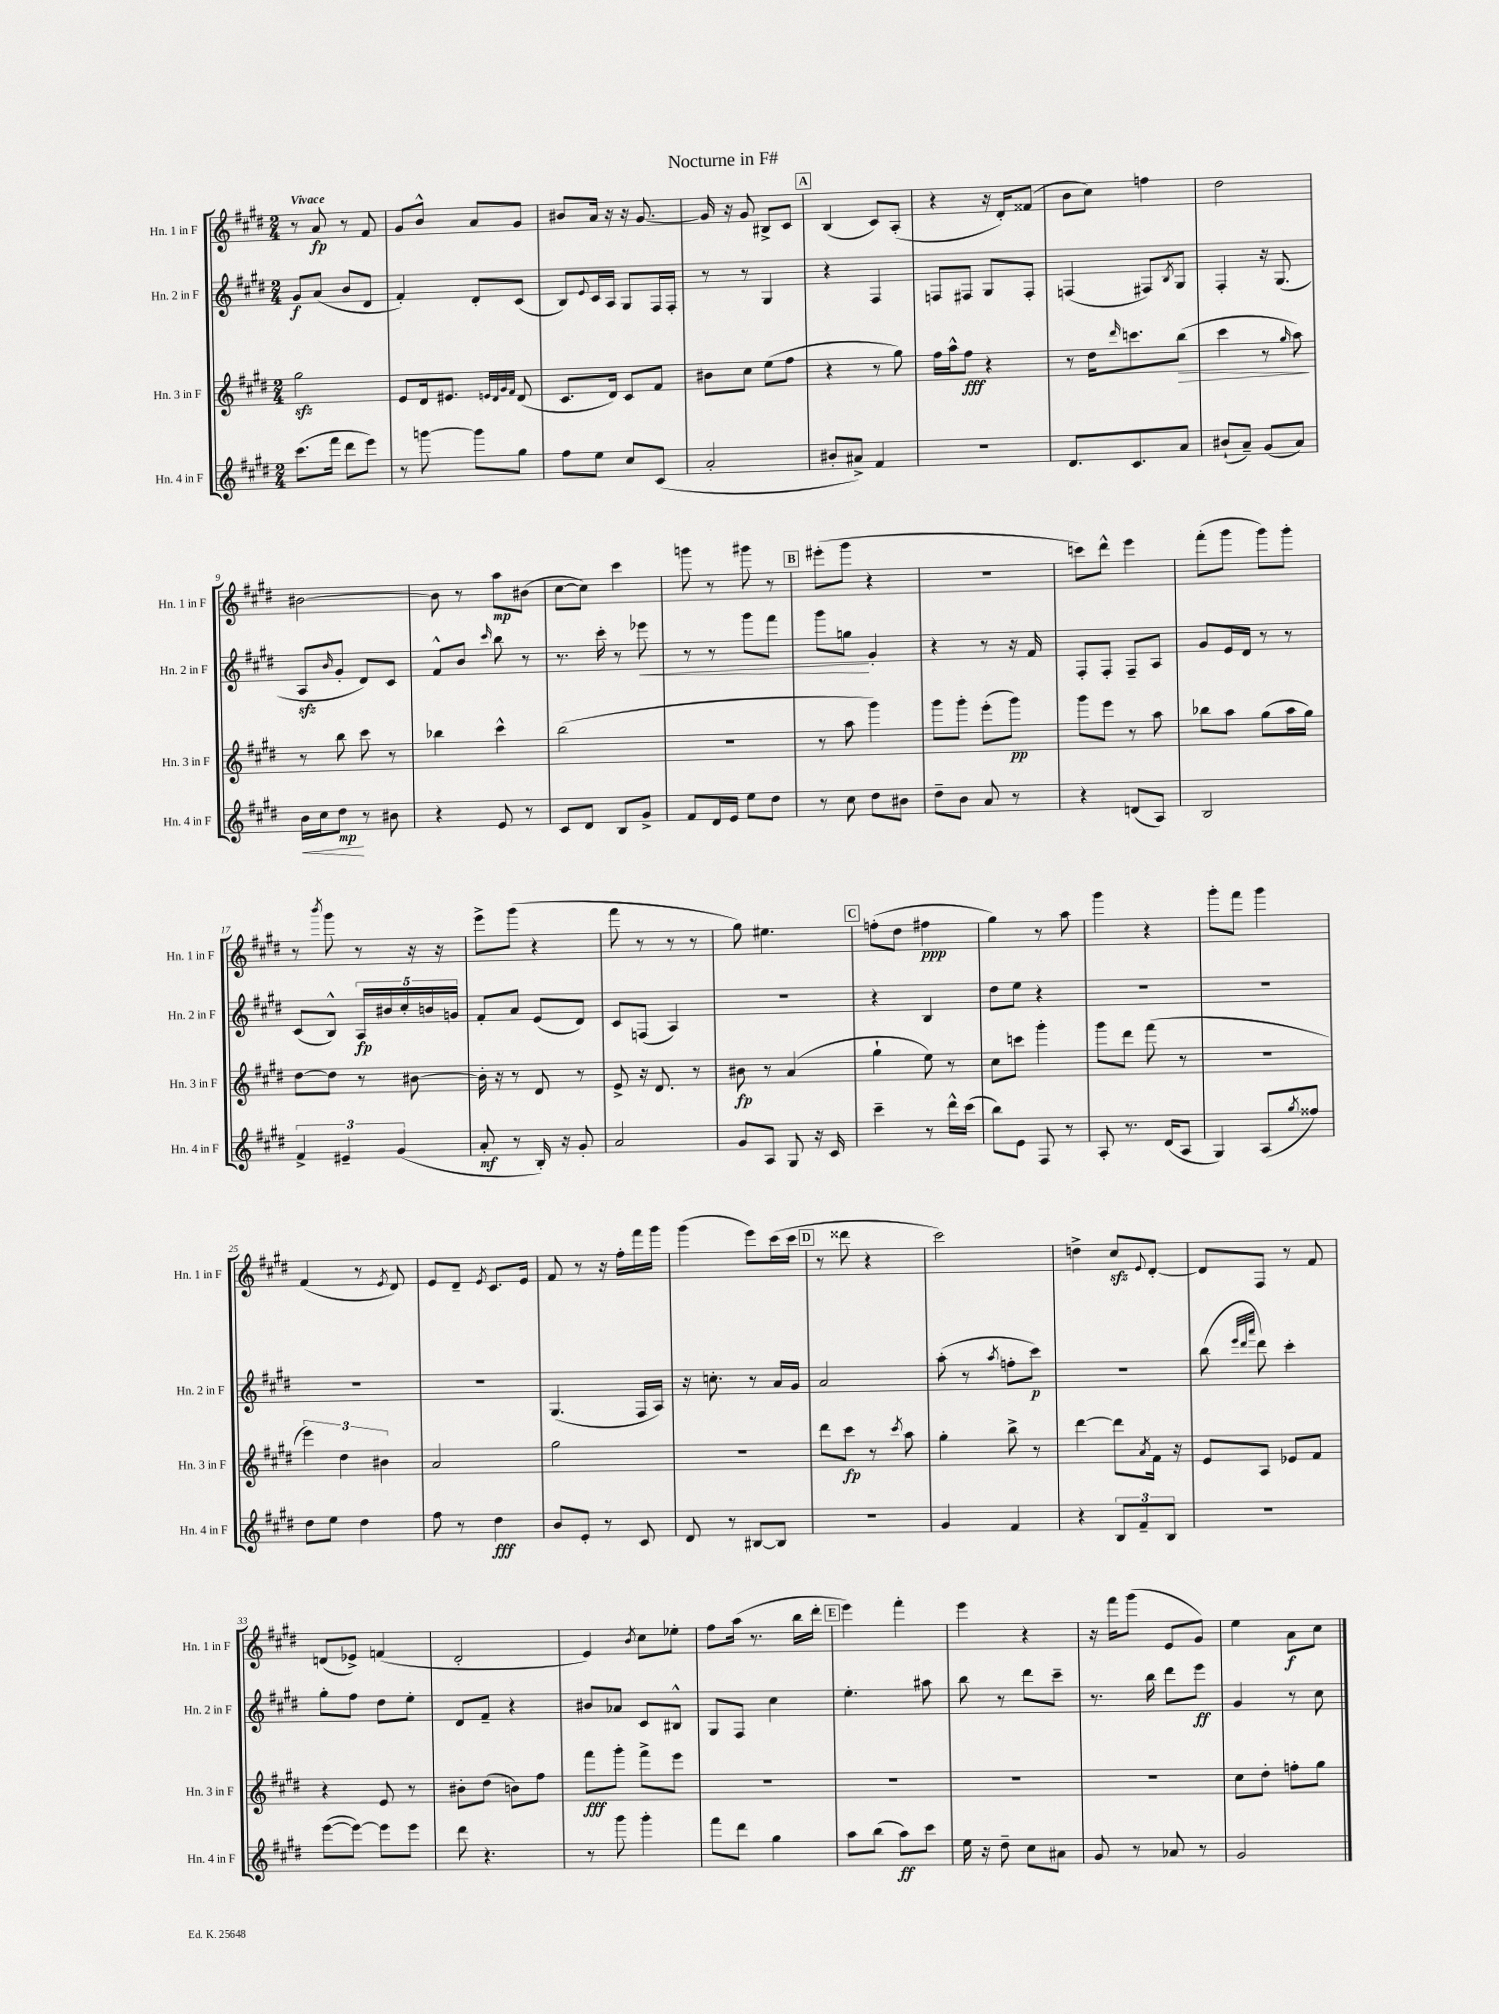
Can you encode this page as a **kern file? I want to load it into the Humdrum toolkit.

**kern	**kern	**kern	**kern
*staff4	*staff3	*staff2	*staff1
*clefG2	*clefG2	*clefG2	*clefG2
*k[f#c#g#d#]	*k[f#c#g#d#]	*k[f#c#g#d#]	*k[f#c#g#d#]
*M2/4	*M2/4	*M2/4	*M2/4
(8.ccc#	2gg#	8g#	8r
.	.	(8a	8a
16fff#	.	.	.
8ddd#	.	8b	8r
8eee)	.	8d#	8f#
=	=	=	=
8r	8e	4f#')	8g#
[8ggg	16d#	.	8b^^
.	8.e#	.	.
8ggg]	.	8d#'	8a
.	32qqe	.	.
.	32qqd#	.	.
.	32qqg#	.	.
.	32qqf#	.	.
8gg#	(8d#	(8c#	8g#
=	=	=	=
8ff#	8.c#	8B)	8b#
.	.	8qqe	.
8ee	.	16c#	16a
.	16d#)	16A	16r
8cc#	8c#	8G#	16r
.	.	.	[8.g#
(8c#	8f#	16F#	.
.	.	16F#'	.
=	=	=	=
2a'	8b#	8r	16g#]
.	.	.	16r
.	8cc#	8r	8g#
.	(8ee	4G#	8B#^
.	8ff#	.	8c#
=	=	=	=
8b#'	4r	4r	(4B
8a#^)	.	.	.
4f#	8r	4F#	8c#)
.	8gg#)	.	(8A'
=	=	=	=
2r	16ff#	8F	4r
.	16aa^^	.	.
.	8ff#	8F#	.
.	4r	8G#	16r
.	.	.	16d#')
.	.	8F#'	(8f##
=	=	=	=
8.d#	8r	(4F	8b
.	16dd#	.	8cc#)
.	16qqddd#	.	.
8.c#	8.ccc	.	.
.	.	8F#)	4ff
.	.	8qB	.
8a	(8bb	8G#	.
=	=	=	=
(8b#`	4ccc#	4F#'	2dd#
8a~)	.	.	.
(8g#	8r	16r	.
.	.	(8.G#	.
.	16qqgg#	.	.
8a)	8aa)	.	.
=	=	=	=
16b	8r	8A	[2b#
16cc#	.	.	.
.	.	16qqb	.
8dd#	8bb	8g#'	.
8r	8ccc#	8d#)	.
8b#	8r	8c#	.
=	=	=	=
4r	4bb-	8f#^^	8b#]
.	.	8b	8r
.	.	16qqccc#	.
8e	4ccc#^^	8bb	8aa
8r	.	8r	(8b#
=	=	=	=
8c#	(2bb	8.r	[8cc#
8d#	.	.	8cc#])
.	.	16ccc#'	.
8B	.	8r	4ccc#
8g#^	.	8eee-	.
=	=	=	=
8f#	2r	8r	8ggg
16d#	.	8r	8r
16e	.	.	.
8ee	.	8ggg#	8ggg#
8dd#	.	8fff#	8r
=	=	=	=
8r	8r	8ggg#	(8eee#'
8cc#	8aa	8gg	8ggg#
8dd#	4ggg#)	4g#'	4r
8b#	.	.	.
=	=	=	=
8dd#~	8ggg#	4r	2r
8b	8ggg#'	.	.
8a	(8eee'	8r	.
8r	8ggg#)	16r	.
.	.	16f#	.
=	=	=	=
4r	8ggg#	8F#'	8ccc)
.	8eee	8F#'	8ddd#^^
(8d	8r	8F#~	4eee
8A)	8aa	8A	.
=	=	=	=
2B	8bb-	8g#	(8fff#'
.	8aa	16e	8ggg#
.	.	16d#	.
.	(8gg#	8r	8ggg#)
.	16aa	8r	8ggg#'
.	16gg#)	.	.
=	=	=	=
6f#^	[8dd#	(8c#	8r
.	.	.	8qbbb
.	8dd#]	8B^^)	8ggg#
6e#~	.	.	.
.	8r	20A	8r
.	.	20b#	.
(6g#	.	.	.
.	.	20cc#'	.
.	[8b#	.	16r
.	.	20b	.
.	.	.	16r
.	.	20g	.
=	=	=	=
8a'	16b#']	8f#'	8eee^
.	16r	.	.
8r	8r	8a	(8ggg#
16B')	8d#	(8e	4r
16r	.	.	.
8g#'	8r	8d#)	.
=	=	=	=
2a	8e^	8c#	8fff#
.	16r	(8F	8r
.	8.d#	.	.
.	.	4A)	8r
.	8r	.	8r
=	=	=	=
8g#	8b#	2r	8gg#)
8A	8r	.	4.ee#
8G#	(4a	.	.
16r	.	.	.
16c#	.	.	.
=	=	=	=
4ccc#~	4gg#`	4r	(8ff'
.	.	.	8dd#
8r	8ee)	4B	4ff#
16ddd#^^	8r	.	.
(16ccc#	.	.	.
=	=	=	=
8bb)	8cc#	8dd#	4gg#)
8e	8ccc	8ee	.
8F#	4ggg#'	4r	8r
8r	.	.	8aa
=	=	=	=
8A'	8ggg#	2r	4ggg#
8.r	8ddd#	.	.
.	(8fff#	.	4r
(16d#	.	.	.
8A	8r	.	.
=	=	=	=
4G#)	2r	2r	8ggg#'
.	.	.	8fff#
(8A	.	.	4ggg#
8qgg#	.	.	.
8ff##)	.	.	.
=	=	=	=
8dd#	6eee)	2r	(4f#
8ee	.	.	.
.	6dd#	.	.
4dd#	.	.	8r
.	6b#	.	.
.	.	.	8qe
.	.	.	8d#)
=	=	=	=
8ff#	2a	2r	8e
8r	.	.	8d#~
.	.	.	8qe
4dd#	.	.	8.c#
.	.	.	16e
=	=	=	=
8b	2gg#	(4.G#	8f#
8e'	.	.	8r
8r	.	.	16r
.	.	.	16ff#'
8c#	.	16F#	16fff#
.	.	16A)	16ggg#
=	=	=	=
8d#	2r	16r	(4ggg#
.	.	8.cc'	.
8r	.	.	.
[8B#	.	8r	8eee)
8B#]	.	16a	(16ccc#
.	.	16g#	16ccc#
=	=	=	=
2r	8ddd#	2a	8r
.	8ccc#	.	8ddd##
.	8r	.	4r
.	8qccc#	.	.
.	8aa	.	.
=	=	=	=
4g#	4gg#'	(8aa'	2ccc#)
.	.	8r	.
.	.	8qaa	.
4f#	8bb^	8ff'	.
.	8r	8ccc#)	.
=	=	=	=
4r	[4ddd#	2r	4dd^
12B	8ddd#]	.	8cc#
12f#~	.	.	.
.	8qa	.	8qqe
.	16f#	.	[8d#'
12B	.	.	.
.	16r	.	.
=	=	=	=
2r	8e	(8bb	8d#]
.	.	32qqeee	.
.	.	32qqddd#	.
.	.	32qqaaa	.
.	8A	8ddd#)	8F#
.	8e-	4ccc#'	8r
.	8f#	.	8f#
=	=	=	=
([8eee	4r	8gg#'	(8d
8eee_)	.	8ff#	8e-^)
8eee]	8e	8dd#	(4f
8eee	8r	8ee'	.
=	=	=	=
8ddd#	8b#'	8d#	2d#'
4.r	(8dd#	8f#~	.
.	8b)	4r	.
.	8ff#	.	.
=	=	=	=
8r	8fff#	8b#	4e)
8ggg#	8ggg#'	8a-	.
.	.	.	8qb
4ggg#'	8fff#^	8c#	8cc#
.	8eee	8B#^^	8ee-'
=	=	=	=
8fff#	2r	8G#	8ff#
8ddd#	.	8F#	(16aa
.	.	.	8.r
4gg#	.	4cc#	.
.	.	.	16bb
.	.	.	16ddd#'
=	=	=	=
8aa	2r	4.ee'	4eee)
(8bb	.	.	.
8aa)	.	.	4fff#'
8ccc#	.	8aa#	.
=	=	=	=
16ee	2r	8bb	4eee
16r	.	.	.
8dd#~	.	8r	.
8cc#	.	8ddd#	4r
8a#	.	8ccc#~	.
=	=	=	=
8g#	2r	8.r	16r
.	.	.	16fff#
8r	.	.	(8ggg#
.	.	16bb	.
8a-	.	8ddd#	8e
8r	.	8eee	8g#)
=	=	=	=
2g#	8cc#	4g#	4ee
.	8dd#'	.	.
.	8ff'	8r	8a
.	8gg#	8cc#	8cc#
==	==	==	==
*-	*-	*-	*-
